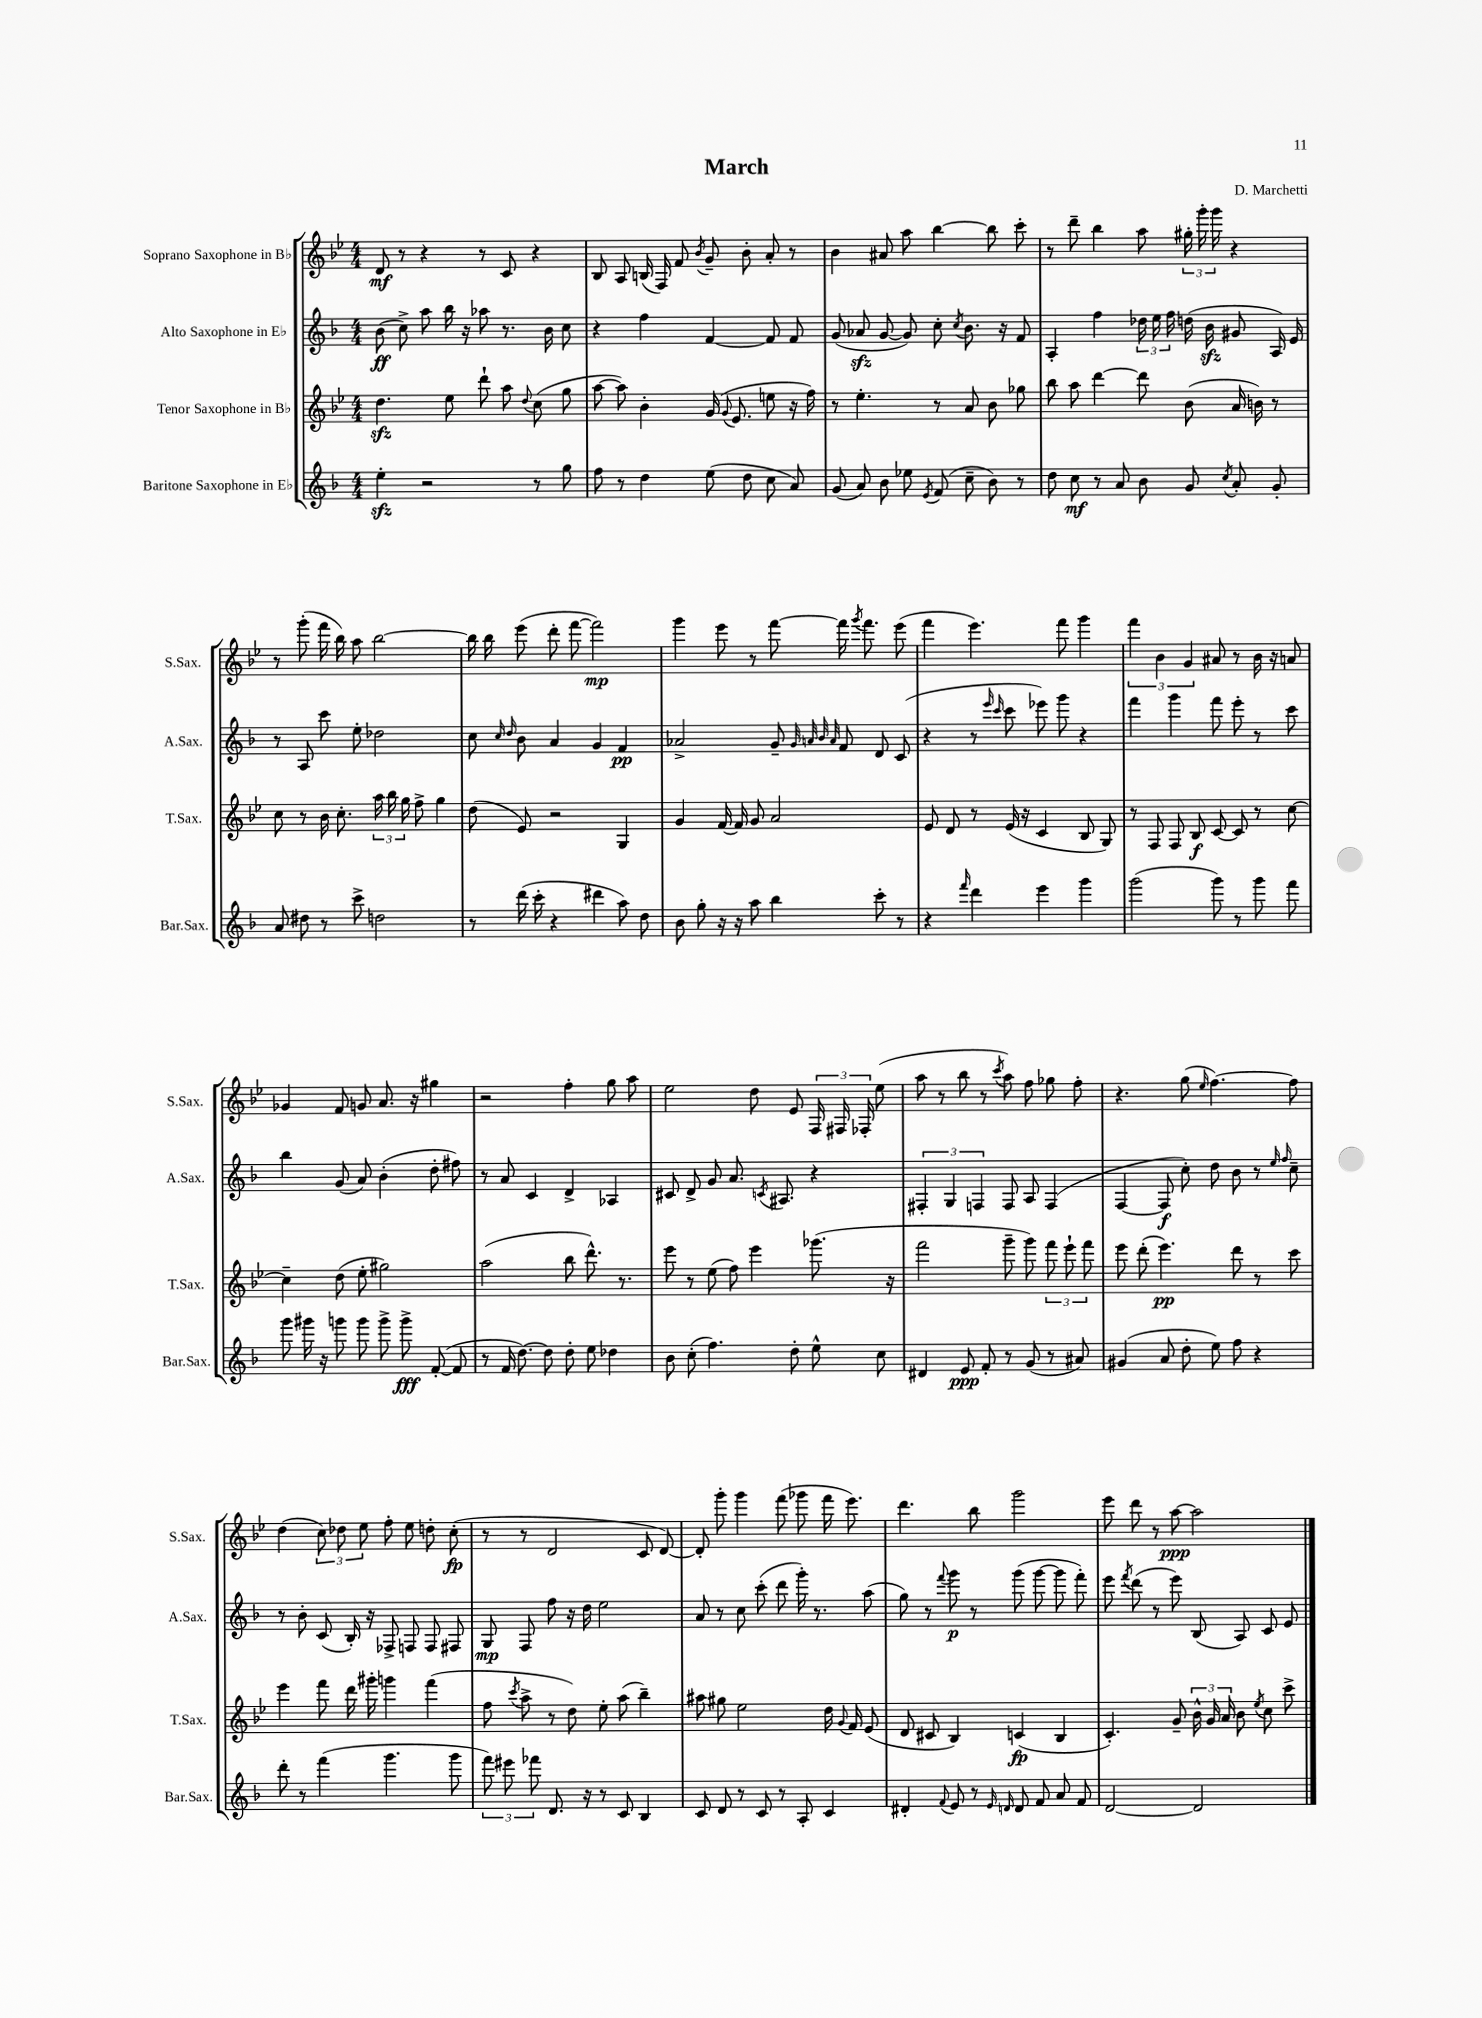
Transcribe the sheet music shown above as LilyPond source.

\header { title = "March" composer = "D. Marchetti" }
<<
\new StaffGroup <<
\new Staff = "s0" \with { instrumentName = "Soprano Saxophone in Bb" shortInstrumentName = "S.Sax." } {
    \clef treble \key bes \major \numericTimeSignature \time 4/4
    \autoBeamOff d'8\mf r8 r4 r8 c'8 r4 |
    bes8 a8 b16( f16) f'8 \acciaccatura { bes'8 } g'8-- bes'8-. a'8-. r8 |
    bes'4 ais'8 a''8 bes''4~ bes''8 c'''8-. |
    r8 d'''8-- bes''4 a''8 \tuplet 3/2 { gis''16-. g'''16-. g'''16 } r4 |
    r8 g'''8-.( f'''16 bes''16) a''8 bes''2~ |
    bes''16 bes''16 ees'''8( d'''8-. f'''8~ f'''2\mp) |
    g'''4 ees'''8 r8 f'''8~ f'''16 \acciaccatura { g'''8 } f'''8. ees'''8( |
    f'''4 ees'''4.) f'''8 g'''4 |
    \tuplet 3/2 { f'''4 bes'4 g'4 } ais'8 r8 bes'16 r16 a'8 |
    ges'4 f'8 g'8 a'8. r16 gis''4 |
    r2 f''4-. g''8 a''8 |
    ees''2 d''8 ees'8 \tuplet 3/2 { f16 fis16 fes16-. } ees''8( |
    a''8 r8 bes''8 r8 \acciaccatura { c'''8 } a''8) f''8 ges''8 f''8-. |
    r4. g''8( \grace { ees''16 } f''4.~) f''8 |
    d''4( \tuplet 3/2 { c''8) des''8 ees''8 } f''8-. ees''8 d''8-. c''8-.\fp( |
    r8 r8 d'2 c'8 d'8~) |
    d'8-. g'''8-. g'''4 f'''8( ges'''8 f'''16 ees'''8.) |
    d'''4. bes''8 g'''2 |
    ees'''8 d'''8 r8 a''8~\ppp a''2 \bar "|." |
}
\new Staff = "s1" \with { instrumentName = "Alto Saxophone in Eb" shortInstrumentName = "A.Sax." } {
    \clef treble \key f \major \numericTimeSignature \time 4/4
    \autoBeamOff bes'8\ff( c''8->) a''8 bes''16 r16 aes''8 r8. bes'16 c''8 |
    r4 f''4 f'4~ f'8 f'8 |
    g'8( aes'8\sfz g'8~ g'8) c''8-. \acciaccatura { c''8 } bes'8. r16 f'8 |
    a4-. f''4 \tuplet 3/2 { des''16 e''16 f''16 } d''16( bes'16\sfz gis'8 a16) e'16 |
    r8 a8 c'''8 e''8-. des''2 |
    c''8 \grace { c''16 d''16 } bes'8 a'4 g'4 f'4\pp |
    aes'2-> g'8-- \grace { g'32 a'32 bes'32 a'32 } f'8 d'8 c'8( |
    r4 r8 \grace { e'''16 c'''16 } c'''8 ees'''8) g'''8 r4 |
    f'''4 g'''4 f'''8 e'''8-. r8 c'''8 |
    bes''4 g'8( a'8) bes'4-.( d''8-. fis''8) |
    r8 a'8 c'4 d'4-> aes4 |
    cis'8 d'8-> g'8 a'8. \acciaccatura { c'8 } ais8. r4 |
    \tuplet 3/2 { fis4-. g4 f4 } f8 a8 f4( |
    f4~ f8\f c''8-.) d''8 bes'8 r8 \grace { e''16 f''16 } c''8-- |
    r8 bes'8-. c'8( bes16-.) r16 fes8-> f8 f8 fis8 |
    g8\mp f8 f''8 r16 d''16 e''2 |
    a'8 r8 c''8 c'''8-.( d'''8 g'''16-.) r8. a''8( |
    g''8) r8 \appoggiatura { f'''8 } g'''8\p r8 g'''8( g'''8~ g'''8 f'''8-.) |
    e'''8 \acciaccatura { f'''8 } d'''8( r8 e'''8) bes8( a8) c'8 e'8 \bar "|." |
}
\new Staff = "s2" \with { instrumentName = "Tenor Saxophone in Bb" shortInstrumentName = "T.Sax." } {
    \clef treble \key bes \major \numericTimeSignature \time 4/4
    \autoBeamOff d''4.\sfz ees''8 d'''8-! a''8 \appoggiatura { d''8 } c''8( g''8 |
    a''8~ a''8) bes'4-. g'16( \appoggiatura { g'8 } ees'8. e''8 r16 f''16) |
    r8 ees''4.-. r8 a'8 bes'8 ges''8 |
    bes''8 a''8 d'''4~ d'''8 bes'8( a'16 b'16) r8 |
    c''8 r8 bes'16 c''8.-. \tuplet 3/2 { a''16 bes''16 g''16 } f''8-> g''4 |
    d''8( ees'8) r2 g4 |
    g'4 f'16~ f'16 g'8 a'2 |
    ees'8 d'8 r8 ees'16( r16 c'4 bes8 g8) |
    r8 f8 f8 bes8\f c'8~ c'8 r8 c''8~ |
    c''4-- d''8( ees''8-. gis''2) |
    a''2( bes''8 d'''8.-^) r8. |
    ees'''8 r8 ees''8( f''8) ees'''4 ges'''8.( r16 |
    f'''2 g'''8-- g'''8) \tuplet 3/2 { f'''8 ees'''8-! f'''8 } |
    ees'''8 d'''8-.( ees'''4.\pp) d'''8 r8 c'''8 |
    ees'''4 f'''8 d'''16 gis'''16-. g'''4 f'''4( |
    f''8 \acciaccatura { c'''8 } a''8-> r8 d''8) ees''8-. a''8( bes''4--) |
    ais''8 gis''8 ees''2 d''16 \appoggiatura { g'8 } f'16 ees'8( |
    d'8 cis'8 bes4) c'4\fp( bes4 |
    c'4.-.) g'8-- \tuplet 3/2 { bes'16-^ g'16 a'16 } bes'8 \acciaccatura { ees''8 } c''8 c'''8-> \bar "|." |
}
\new Staff = "s3" \with { instrumentName = "Baritone Saxophone in Eb" shortInstrumentName = "Bar.Sax." } {
    \clef treble \key f \major \numericTimeSignature \time 4/4
    \autoBeamOff e''4-.\sfz r2 r8 g''8 |
    f''8 r8 d''4 e''8( d''8 c''8 a'8) |
    g'8( a'8) bes'8 ees''8 \acciaccatura { e'8 } f'8( c''8-- bes'8) r8 |
    d''8 c''8\mf r8 a'8 bes'8 g'8 \acciaccatura { c''8 } a'8-. g'8-. |
    a'8 dis''8 r8 c'''8-> d''2 |
    r8 d'''16( c'''16-. r4 dis'''4 a''8) d''8 |
    bes'8 g''8-. r16 r16 a''8 bes''4 c'''8-. r8 |
    r4 \grace { f'''16 } d'''4 e'''4 g'''4 |
    g'''2( g'''8) r8 g'''8 f'''8 |
    g'''8 gis'''16 r16 g'''8 g'''8 g'''8-> g'''8->\fff f'8~-.( f'8 |
    r8 f'16 d''8.~) d''8 d''8-. e''8 des''4 |
    bes'8 c''8-.( f''4.) d''8-. e''8-^ c''8 |
    dis'4 e'8\ppp f'8-. r8 g'8( r8 ais'8) |
    gis'4( a'8 d''8-. e''8) f''8 r4 |
    d'''8-. r8 f'''4( g'''4. g'''8 |
    \tuplet 3/2 { f'''8) eis'''8 fes'''8 } d'8. r16 r8 c'8 bes4 |
    c'8 d'8 r8 c'8 r8 a8-. c'4 |
    dis'4-. \appoggiatura { f'8 } e'8 r8 \grace { e'16 d'16 } d'8 f'8 a'8 f'8 |
    d'2~ d'2 \bar "|." |
}
>>
>>
\layout { \context { \Score \remove "Bar_number_engraver" } }
